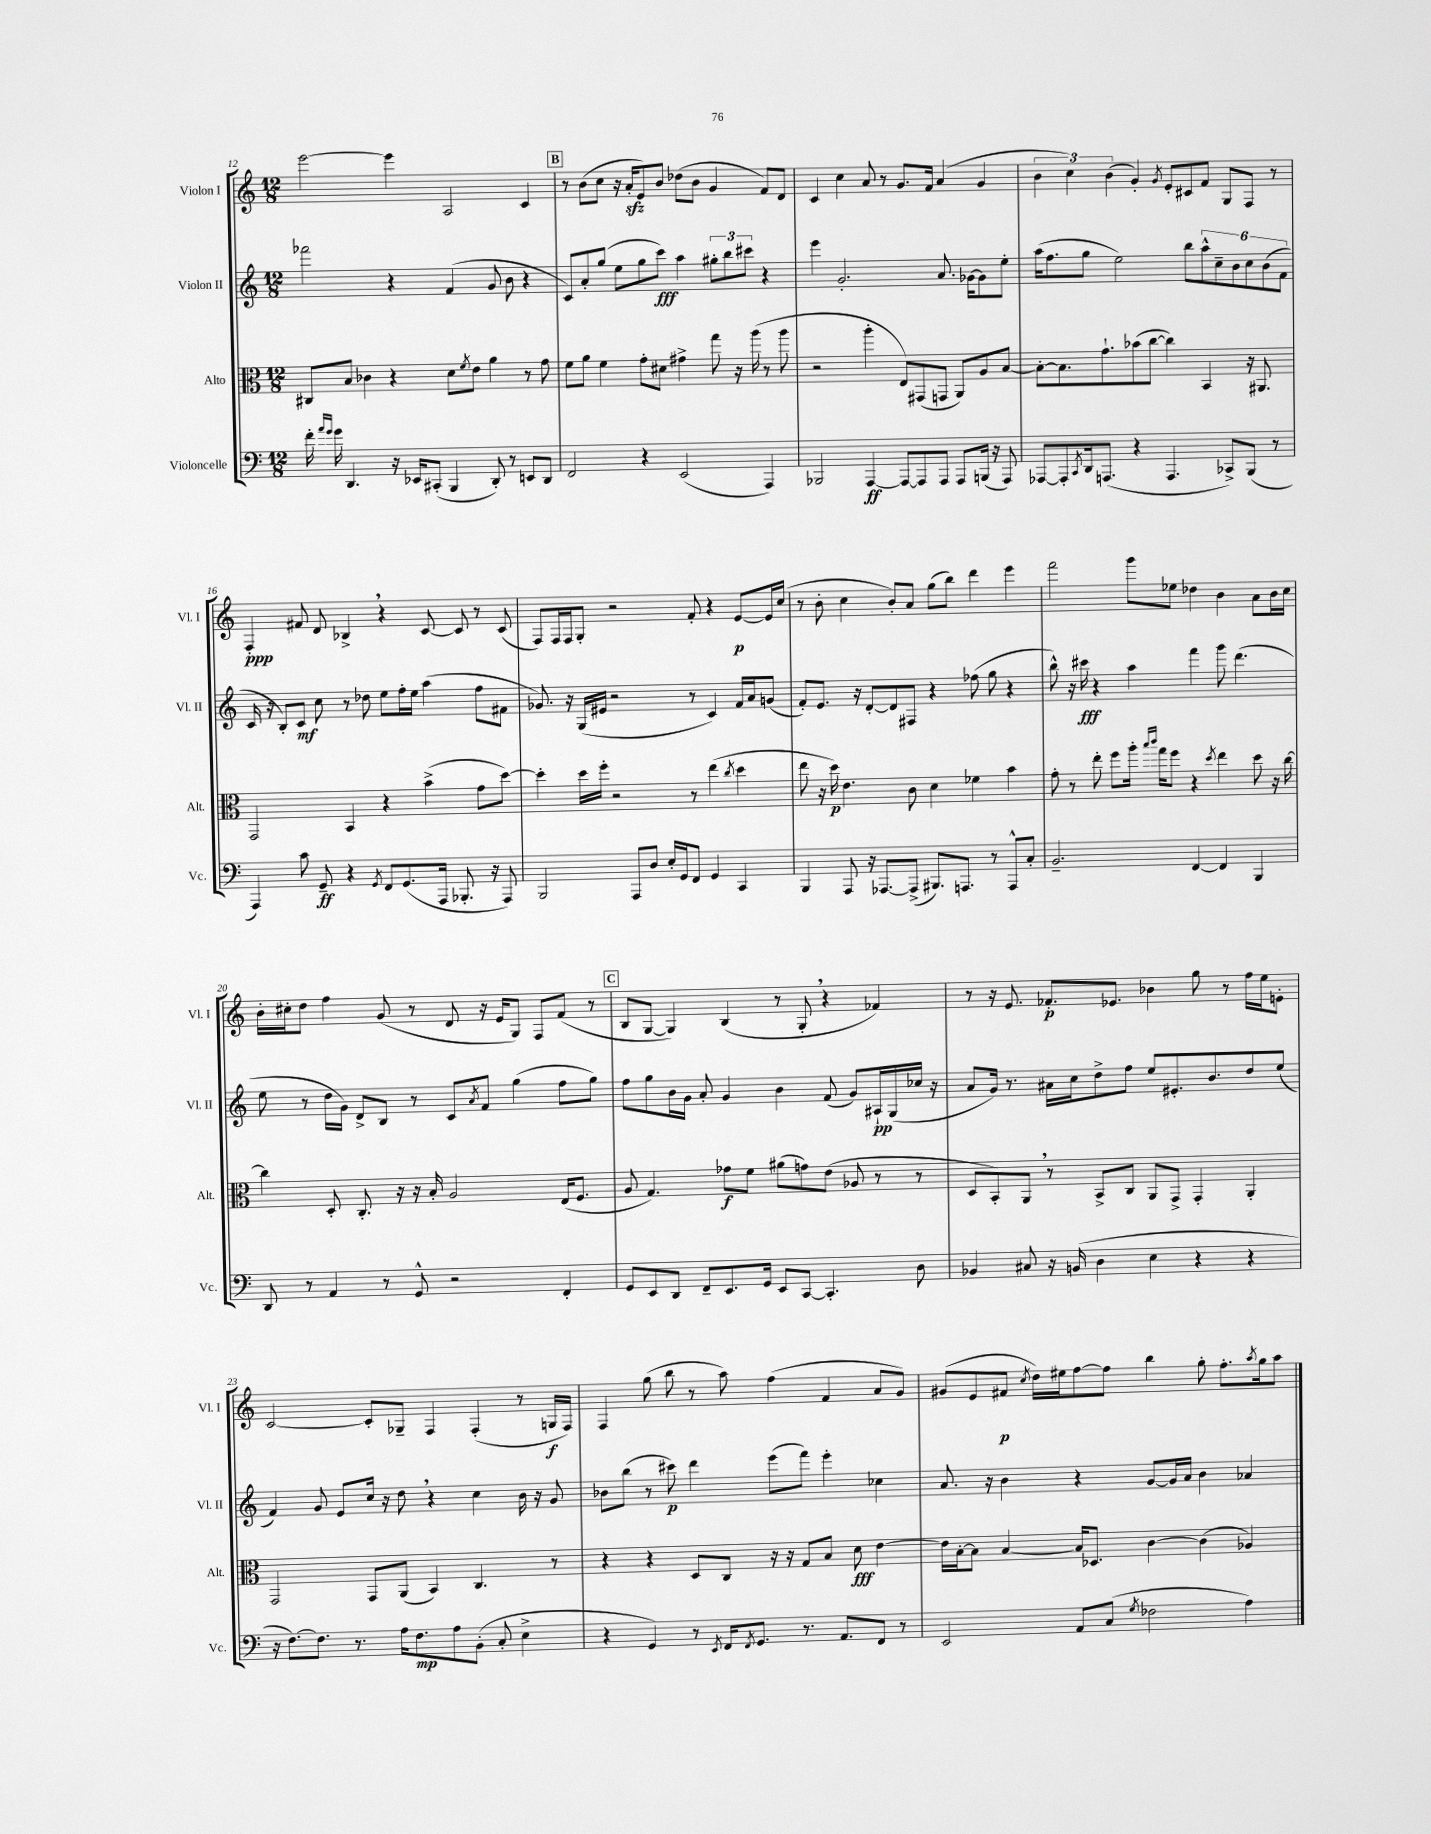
<<
\new StaffGroup <<
\new Staff = "s0" \with { instrumentName = "Violon I" shortInstrumentName = "Vl. I" } {
    \clef treble \key c \major \numericTimeSignature \time 12/8
    e'''2~ e'''4 a2 c'4 |
    \mark \markup { \box "B" } r8 b'8( c''8 r16 a'16-.\sfz e'8) b'8 des''8( b'8 g'4 f'8) d'8 |
    c'4 c''4 a'8 r8 g'8. f'16 a'4( g'4 |
    \tuplet 3/2 { b'4 c''4) b'4( } g'4-.) \acciaccatura { g'8 } e'8-. cis'8 f'8 g8 f8 r8 |
    f4-.\ppp fis'8 d'8 bes4-> \breathe r4 c'8~ c'8 r8 c'8( |
    f8) f16 f16 g8-. r2 f'8-. r4 e'8~\p e'16 c''16( |
    r8 b'8-. c''4 b'8-.) a'8 g''8( b''8) d'''4 e'''4 |
    f'''2 g'''8 ees''8 des''4 b'4 a'8 b'16 c''16 |
    b'16-. cis''16-. d''8 f''4 g'8( r8 d'8 r16 e'16 g8) f8 f'8( r8 |
    \mark \markup { \box "C" } b8 g8~ g4) b4( r8 g8-. \breathe r4 fes'4) |
    r8 r16 e'8. fes'8.-.\p ees'8. bes'4 g''8 r8 f''16 e''16 e'8-. |
    c'2~ c'8-. ges8-- f4 f4-.( r8 g16\f f16) |
    f4 g''8( b''8 r8 a''8) f''4( f'4 a'8 g'8) |
    gis'8( e'8 fis'8\p \acciaccatura { c''8 } d''16) eis''16 f''8~ f''8 b''4 g''8-. f''8.-. \acciaccatura { a''8 } g''16 a''8 \bar "|." |
}
\new Staff = "s1" \with { instrumentName = "Violon II" shortInstrumentName = "Vl. II" } {
    \clef treble \key c \major \numericTimeSignature \time 12/8
    fes'''2 r4 f'4( g'8 b'8 r4 |
    \mark \markup { \box "B" } c'8) a'8-. g''8( e''8 g''8 c'''8\fff) a''4 \tuplet 3/2 { gis''8-. b''8 cis'''8 } r4 |
    e'''4 g'2.-. a'8. ges'16~ ges'8 e''8-. |
    a''16( f''8. g''8 e''2) b''8 \tuplet 6/4 { a''8-^ c''8-- b'8 c''8 b'8( f'8 } |
    c'16 r16 b8-.) c'8\mf c''8 r8 des''8 e''8 f''16-. e''16 a''4( f''8 fis'8 |
    ges'8.) r16 g16( eis'16 r2 r8 c'4) f'16 a'16 g'8( |
    f'8-.) e'8. r16 d'8~-. d'8 fis8 r4 fes''8( g''8 r4 |
    b''8-^) r16 cis'''16\fff r4 a''4 f'''4 g'''8 d'''4.( |
    e''8 r8 d''16 g'16) d'8-> b8 r8 c'8 \acciaccatura { a'8 } f'8 g''4( f''8 g''8) |
    \mark \markup { \box "C" } f''8 g''8 b'16 g'16 a'8-. g'4 b'4 f'8( g'8) ais16-!\pp g16( ces''16 r16 |
    a'8 g'16) r8. ais'16 c''16 d''8-> f''8 e''8 eis'8.-. b'8. d''8 e''8( |
    f'4) g'8 e'8 c''16 r16 d''8 \breathe r4 c''4 b'16 r16 g'8 |
    bes'8 b''8( r8 cis'''8\p) d'''4 e'''8( f'''8) e'''4-. ces''4 |
    a'8. r16 b'4 r4 g'8~ g'16 a'16 b'4 aes'4 \bar "|." |
}
\new Staff = "s2" \with { instrumentName = "Alto" shortInstrumentName = "Alt." } {
    \clef alto \key c \major \numericTimeSignature \time 12/8
    cis8 b8 ces'4 r4 d'8 \acciaccatura { f'8 } e'8 a'4 r8 g'8 |
    \mark \markup { \box "B" } f'8 a'8 f'4 g'8-. dis'8 gis'4-> g''8 r16 a''16( r8 a''8 |
    r2 a''4-. e8) gis,8( g,8 a,8) a8 b8~ |
    b8~-. b8. g'8.-! bes'8( c''8~ c''4) b,4 r16 ais,8. |
    g,2 b,4 r4 b'4->( g'8 d''8~) |
    d''4-. d''16 f''16-. r2 r8 e''4( \acciaccatura { c''8 } d''4 |
    e''8 r16 d''16\p) e'4. c'8 d'4 fes'4 b'4 |
    g'8-. r8 e''8-. f''8 a''16-. \grace { b''16 c'''16 } g''16 f''8 r4 \acciaccatura { d''8 } e''4 d''8 r16 c''16~ |
    c''4 d8-. c8.-. r16 r16 b16-. a2 e16( f8. |
    \mark \markup { \box "C" } a8 g4.) ges'8\f f'8 ais'8( g'8) e'8( aes8 r8 r8 |
    d8 b,8-.) a,8 \breathe r8 b,8-> c8 a,8 g,8-> g,4-. a,4-. |
    g,2 g,8 a,8( b,4) c4. r8 |
    r4 r4 d8 c8 r16 r16 g8 b8 d'8\fff e'4~ |
    e'16 b16~-. b8 b4~ b16 des8. c'4~ c'4( aes4) \bar "|." |
}
\new Staff = "s3" \with { instrumentName = "Violoncelle" shortInstrumentName = "Vc." } {
    \clef bass \key c \major \numericTimeSignature \time 12/8
    f'16-. \grace { a'16 g'16 } g'16 d,4. r16 ees,16 cis,8-.( b,,4 d,8-.) r8 e,8 d,8 |
    \mark \markup { \box "B" } f,2 r4 e,2( a,,4) |
    bes,,2 a,,4~\ff a,,8~ a,,8 a,,8 a,,8 b,,16( r16 a,,8) |
    aes,,8~ aes,,8-. \acciaccatura { c,8 } d,16 a,,8.( r4 a,,4. ces,8->) b,,8( r8 |
    a,,4) c'8 g,8--\ff r4 \acciaccatura { g,8 } f,8 g,8.( a,,16 bes,,8.-. r16 a,,8) |
    b,,2 a,,8 d8 e16-. g,16 f,8 g,4 c,4 |
    b,,4 a,,8 r16 aes,,8.~ aes,,8->( bis,,8.) a,,8. r8 a,,8-^ c8-. |
    b,2.-- f,4~ f,4 b,,4 |
    d,8 r8 a,4 r8 g,8-^ r2 f,4-. |
    \mark \markup { \box "C" } g,8 e,8 d,8 f,8-- e,8. g,16 e,8 c,8~ c,4.-. d8 |
    bes,4 cis8 r16 b,16( d4 e4 r4 r4 |
    r16 f8.~) f8. r8. a16 f8.\mp a8 b,8-.( c8-. e4-> |
    r4 g,4) r8 \acciaccatura { e,8 } f,16 \acciaccatura { f,8 } g,8. r8. a,8. f,8 r8 |
    e,2 a,8 c8( \acciaccatura { g8 } fes2 a4) \bar "|." |
}
>>
>>
\layout { \context { \Score currentBarNumber = #12 } }
